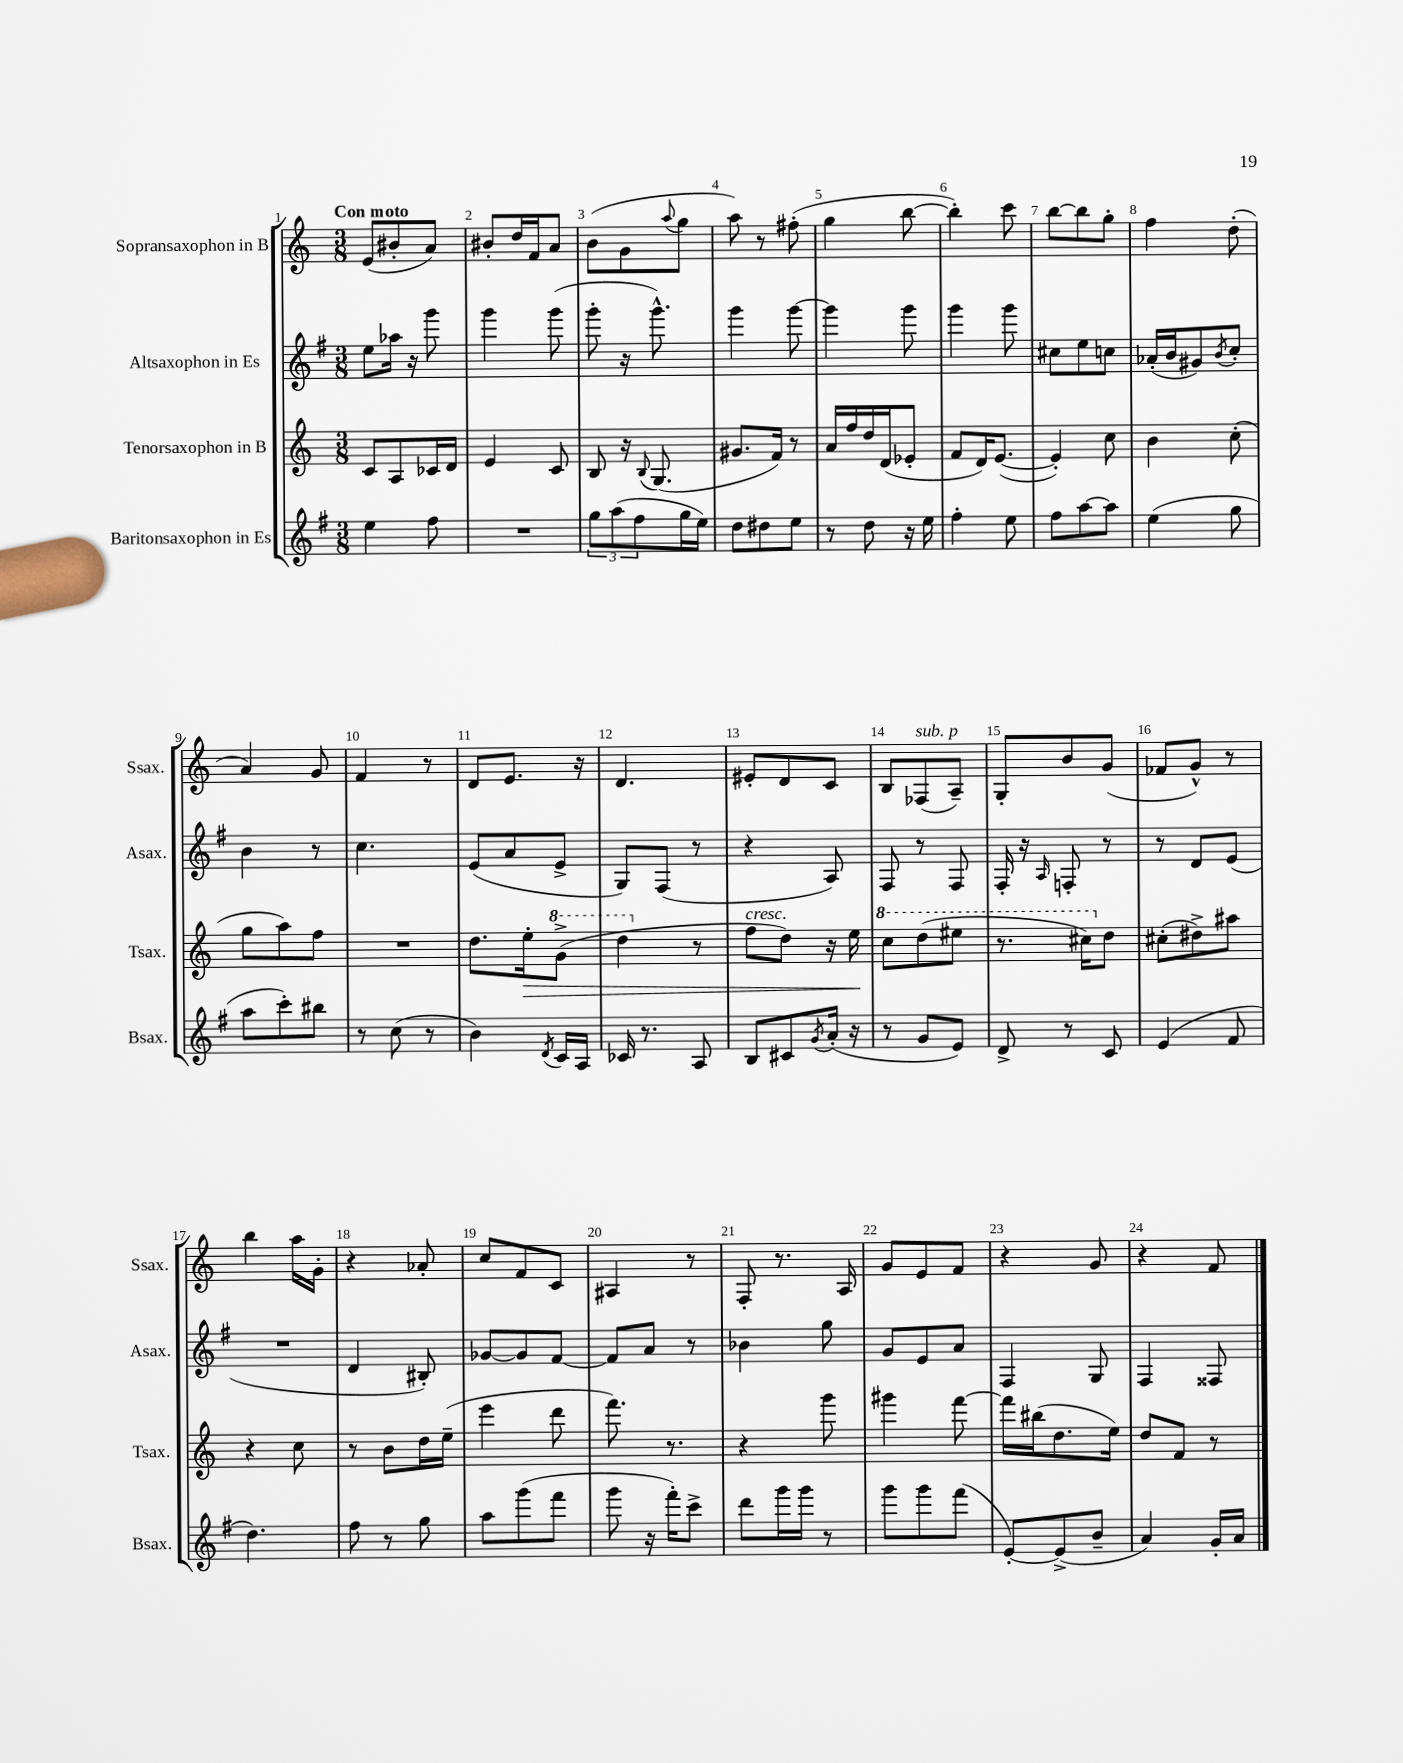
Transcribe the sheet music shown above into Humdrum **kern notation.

**kern	**kern	**dynam	**kern	**kern
*part4	*part3	*part3	*part2	*part1
*staff4	*staff3	*staff3	*staff2	*staff1
*I"Baritonsaxophon in Es	*I"Tenorsaxophon in B	*	*I"Altsaxophon in Es	*I"Sopransaxophon in B
*I'Bsax.	*I'Tsax.	*	*I'Asax.	*I'Ssax.
*clefG2	*clefG2	*	*clefG2	*clefG2
*k[f#]	*k[]	*	*k[f#]	*k[]
*M3/8	*M3/8	*	*M3/8	*M3/8
=1	=1	=1	=1	=1
!	!	!	!	!LO:TX:a:B:t=Con moto
4ee\	8c/L	.	8ee\L	(8e/L
.	8A/	.	16aa-X\Jk	8b#X'/
.	.	.	16r	.
8ff#\	16c-X/L	.	8ggg\	8a/J)
.	16d/JJ	.	.	.
=2	=2	=2	=2	=2
4.r	4e/	.	4ggg\	8b#X'/L
.	.	.	.	16dd/L
.	.	.	.	16f/J
.	8c/	.	(8ggg\	8a/J
=3	=3	=3	=3	=3
12gg\L	8B/	.	8ggg'\	(8b\L
(12aa\	.	.	.	.
.	16r	.	16r	8g\
12ff#\	.	.	.	.
.	8qqB/	.	.	.
.	(8.G/	.	8.ggg^^\)	.
.	.	.	.	8qqaa/
16gg\L	.	.	.	8gg\J
16ee\JJ)	.	.	.	.
=4	=4	=4	=4	=4
8dd\L	8.g#X/L	.	4ggg\	8aa\)
8dd#X\	.	.	.	8r
.	16f/Jk)	.	.	.
8ee\J	8r	.	[8ggg\	(8ff#X'\
=5	=5	=5	=5	=5
8r	16a/LL	.	4ggg\]	4gg\
.	16ff/	.	.	.
8dd\	16dd/	.	.	.
.	(16d/J	.	.	.
16r	8e-X'/J	.	8ggg\	[8bb\
16ee\	.	.	.	.
=6	=6	=6	=6	=6
4ff#'\	8f/L	.	4ggg\	4bb'\])
.	16d/K)	.	.	.
.	([8.e/J	.	.	.
8ee\	.	.	8ggg\	8ccc\
=7	=7	=7	=7	=7
8ff#\L	4e'/])	.	8cc#X\L	[8bb\L
[8aa\	.	.	8ee\	8bb\]
8aa\J]	8cc\	.	8ccn\J	8gg'\J
=8	=8	=8	=8	=8
(4ee\	4b\	.	(16a-X'/LL	4ff\
.	.	.	16b/J	.
.	.	.	8g#X/)	.
.	.	.	8qb/	.
8gg\	(8cc'\	.	8cc'/J	(8dd'\
!!LO:LB:g=z
=9	=9	=9	=9	=9
8aa\L	8gg\L	.	4b\	4a/)
8ccc'\)	8aa\)	.	.	.
8bb#X\J	8ff\J	.	8r	8g/
=10	=10	=10	=10	=10
8r	4.r	.	4.cc\	4f/
(8cc\	.	.	.	.
8r	.	.	.	8r
=11	=11	=11	=11	=11
4b\)	8.dd\L	.	(8e/L	8d/L
.	.	.	8a/	8.e/J
!	!	!LO:HP:b	!	!
.	16ee'\k	>	.	.
8qd/	.	.	.	.
*	*8va	*	*	*
16c/LL	(8gg^\J	.	8e^/J	.
16A/JJ	.	.	.	16r
=12	=12	=12	=12	=12
16c-X/	4ddd\	.	8G/L)	4.d/
8.r	.	.	.	.
.	.	.	(8F#/J	.
*	*X8va	*	*	*
8A/	8r	.	8r	.
=13	=13	=13	=13	=13
!	!LO:TX:a:i:t=cresc.	!	!	!
8B/L	8ff\L	.	4r	8e#X'/L
8c#X/	8dd\J)	.	.	8d/
8qg/	.	.	.	.
(16a'/Jk	16r	.	8A/)	8c/J
16r	16ee\	.	.	.
.	.	]	.	.
=14	=14	=14	=14	=14
*	*8va	*	*	*
8r	8ccc\L	.	8F#/	8B/L
!	!	!	!	!LO:TX:a:i:t=sub. p
8g/L	(8ddd\	.	8r	(8F-X/
8e/J)	8eee#X\J	.	8F#/	8A~/J)
=15	=15	=15	=15	=15
8d^/	8.r	.	16F#'/	8G'/L
.	.	.	16r	.
.	.	.	16qqA/	.
8r	.	.	8Fn'/	8b/
.	16ccc#X\KL)	.	.	.
*	*X8va	*	*	*
8c/	8dd\J	.	8r	(8g/J
=16	=16	=16	=16	=16
(4e/	(8cc#X'\L	.	8r	8f-X/L
.	8dd#X^\)	.	8d/L	8g^^/J)
8f#/	8aa#X\J	.	(8e/J	8r
!!LO:LB:g=z
=17	=17	=17	=17	=17
4.dd\)	4r	.	4.r	4bb\
.	8cc\	.	.	16aa\LL
.	.	.	.	16g'\JJ
=18	=18	=18	=18	=18
8ff#\	8r	.	4d/	4r
8r	8b\L	.	.	.
8gg\	16dd\L	.	8B#X'/)	8a-X'/
.	(16ee~\JJ	.	.	.
=19	=19	=19	=19	=19
8aa\L	4eee\	.	[8g-X/L	8cc/L
(8ggg\	.	.	8g-/]	8f/
8fff#\J	8ddd\	.	[8f#/J	8c/J
=20	=20	=20	=20	=20
8ggg\	8.fff\)	.	8f#/L]	4A#X/
16r	.	.	8a/J	.
16fff#'\KL)	8.r	.	.	.
8ccc^\J	.	.	8r	8r
=21	=21	=21	=21	=21
8ddd\L	4r	.	4b-X\	8F'/
16ggg\L	.	.	.	8.r
16ggg\JJ	.	.	.	.
8r	8ggg\	.	8gg\	.
.	.	.	.	16A/
=22	=22	=22	=22	=22
8ggg\L	4ggg#X\	.	8g/L	8g/L
8ggg\	.	.	8e/	8e/
(8fff#\J	[8fff\	.	8a/J	8f/J
=23	=23	=23	=23	=23
[8e'/L)	16fff\LL]	.	4F#/	4r
.	(16bb#X\J	.	.	.
(8e^/]	8.dd\	.	.	.
8b~/J	.	.	8G/	8g/
.	16ee\Jk)	.	.	.
=24	=24	=24	=24	=24
4a/)	8dd/L	.	4F#/	4r
.	8f/J	.	.	.
16g'/LL	8r	.	8F##X/	8f/
16a/JJ	.	.	.	.
==	==	==	==	==
*-	*-	*-	*-	*-
